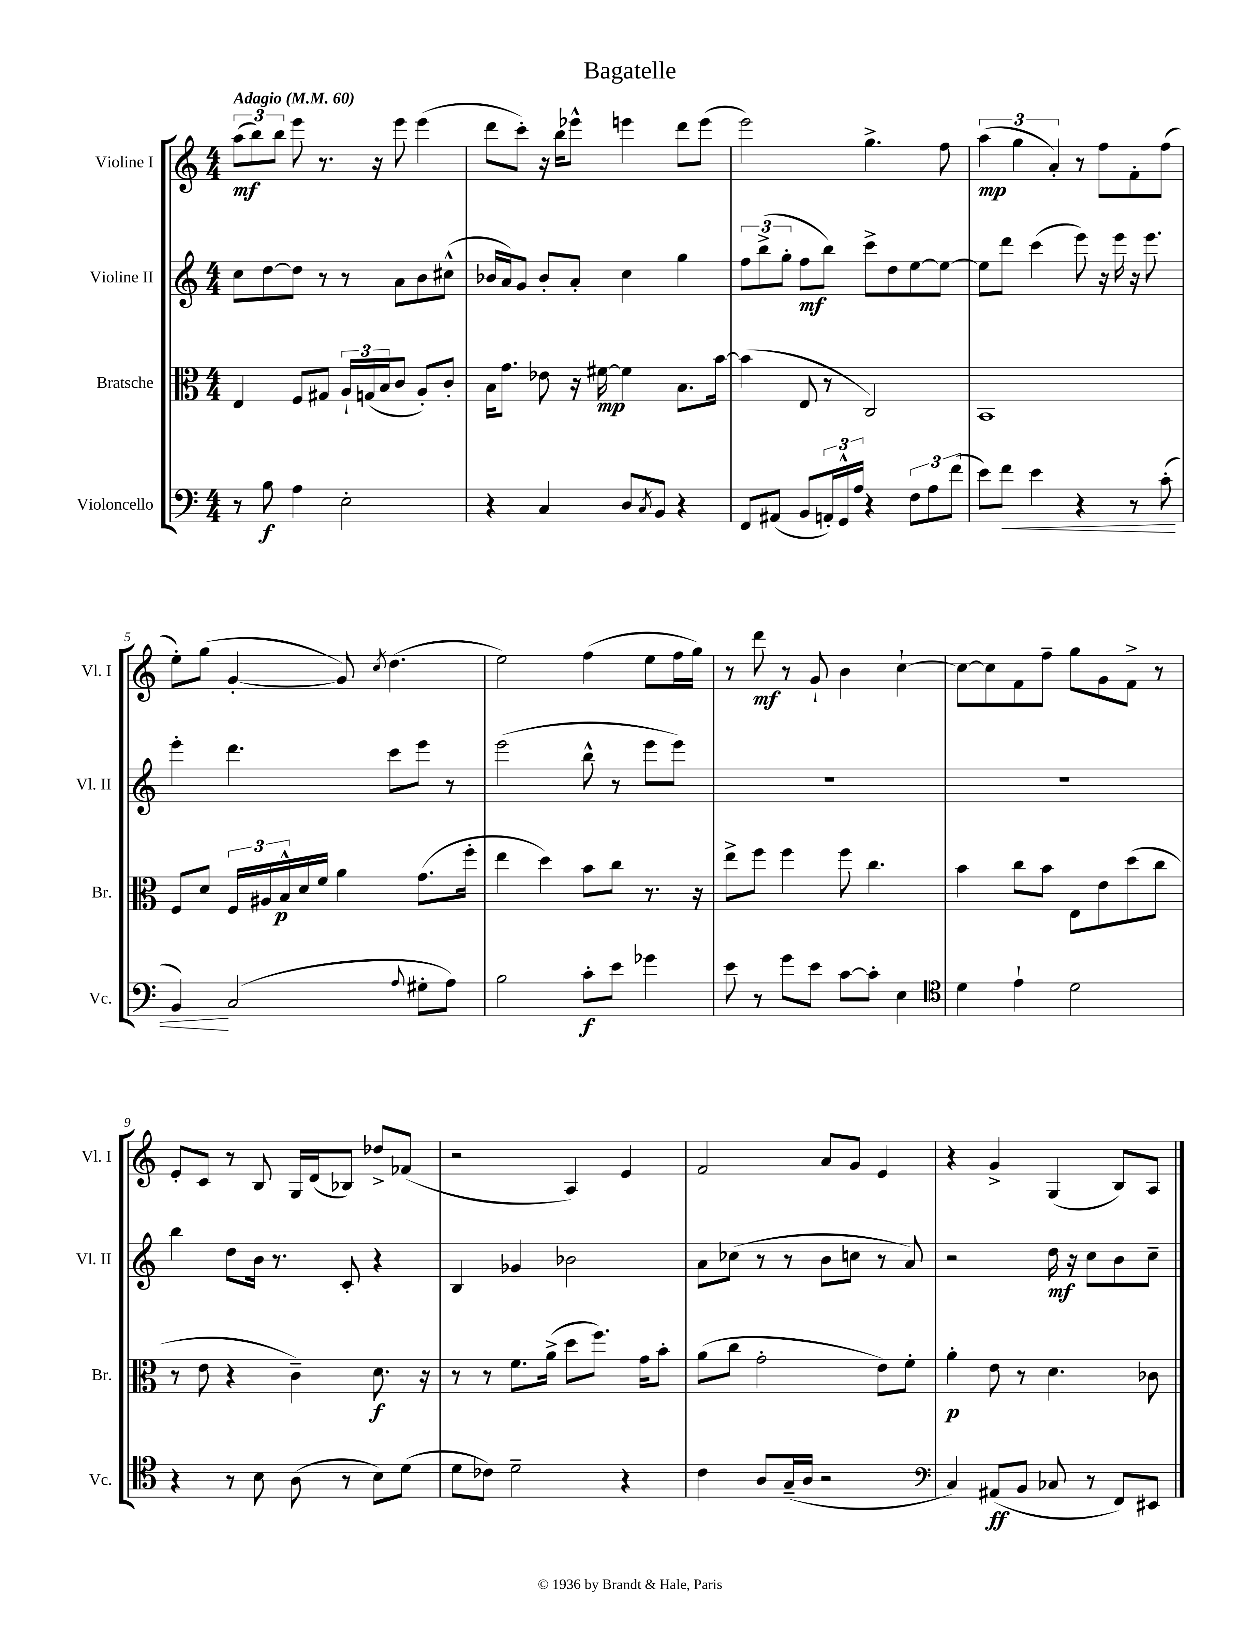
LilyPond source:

\header { title = "Bagatelle" }
<<
\new StaffGroup <<
\new Staff = "s0" \with { instrumentName = "Violine I" shortInstrumentName = "Vl. I" } {
    \clef treble \key c \major \numericTimeSignature \time 4/4 \tempo "Adagio" 4 = 60
    \tuplet 3/2 { a''8\mf( b''8) b''8 } e'''8 r8. r16 e'''8 e'''4( |
    d'''8 c'''8-.) r16 b''16 ees'''8-^ e'''4 d'''8 e'''8( |
    e'''2) g''4.-> f''8 |
    \tuplet 3/2 { a''4\mp( g''4 a'4-.) } r8 f''8 f'8-. f''8( |
    e''8-.) g''8( g'4~-. g'8) \acciaccatura { c''8 } d''4.( |
    e''2) f''4( e''8 f''16 g''16) |
    r8 d'''8\mf r8 g'8-! b'4 c''4~-! |
    c''8~ c''8 f'8 f''8-- g''8 g'8 f'8-> r8 |
    e'8-. c'8 r8 b8 g16 d'16( bes8) des''8-> fes'8( |
    r2 a4) e'4 |
    f'2 a'8 g'8 e'4 |
    r4 g'4-> g4( b8) a8 \bar "|." |
}
\new Staff = "s1" \with { instrumentName = "Violine II" shortInstrumentName = "Vl. II" } {
    \clef treble \key c \major \numericTimeSignature \time 4/4
    c''8 d''8~ d''8 r8 r8 a'8 b'8 cis''8-^( |
    bes'16 a'16) g'8 bes'8-. a'8-. c''4 g''4 |
    \tuplet 3/2 { f''8 b''8->( g''8-. } f''8\mf b''8) c'''8-> d''8 e''8~ e''8~ |
    e''8 d'''8 c'''4( e'''8) r16 e'''16 r16 e'''8. |
    e'''4-. d'''4. c'''8 e'''8 r8 |
    e'''2( b''8-^ r8 e'''8 e'''8) |
    r1 |
    r1 |
    b''4 d''8 b'16 r8. c'8-. r4 |
    b4 ges'4 bes'2 |
    a'8 ces''8( r8 r8 b'8 c''8 r8 a'8) |
    r2 d''16\mf r16 c''8 b'8 c''8-- \bar "|." |
}
\new Staff = "s2" \with { instrumentName = "Bratsche" shortInstrumentName = "Br." } {
    \clef alto \key c \major \numericTimeSignature \time 4/4
    e4 f8 gis8 \tuplet 3/2 { a16-! g16( b16 } c'8 a8-.) c'8-. |
    b16 g'8. ees'8 r16 fis'16~\mp fis'4 b8. b'16~ |
    b'4( e8 r8 c2) |
    b,1 |
    f8 d'8 \tuplet 3/2 { f16 ais16 b16-^\p } d'16 f'16 a'4 g'8.( f''16-. |
    e''4 d''4) b'8 c''8 r8. r16 |
    e''8-> f''8 f''4 f''8 c''4. |
    b'4 c''8 b'8 e8 e'8 d''8( c''8 |
    r8 e'8 r4 c'4--) d'8.\f r16 |
    r8 r8 f'8. a'16->( d''8 f''8.) g'16 b'8-. |
    a'8( c''8 g'2-. e'8) f'8-. |
    a'4-.\p e'8 r8 d'4. ces'8 \bar "|." |
}
\new Staff = "s3" \with { instrumentName = "Violoncello" shortInstrumentName = "Vc." } {
    \clef bass \key c \major \numericTimeSignature \time 4/4
    r8 b8\f a4 e2-. |
    r4 c4 d8 \acciaccatura { c8 } b,8 r4 |
    f,8 ais,8( b,8 \tuplet 3/2 { a,16-.) g,16-^ a16 } r4 \tuplet 3/2 { f8 a8 f'8( } |
    e'8) f'8\< e'4 r4 r8 c'8-.( |
    b,4\!) c2( \appoggiatura { a8 } gis8-. a8) |
    b2 c'8-.\f e'8 ges'4 |
    e'8 r8 g'8 e'8 c'8~ c'8-. e4 |
    \clef tenor d'4 e'4-! d'2 |
    r4 r8 b8 a8( r8 b8) d'8( |
    d'8 ces'8) d'2-- r4 |
    c'4 a8 g16--( a16 r2 |
    \clef bass c4) ais,8\ff( b,8 ces8 r8 f,8) eis,8 \bar "|." |
}
>>
>>
